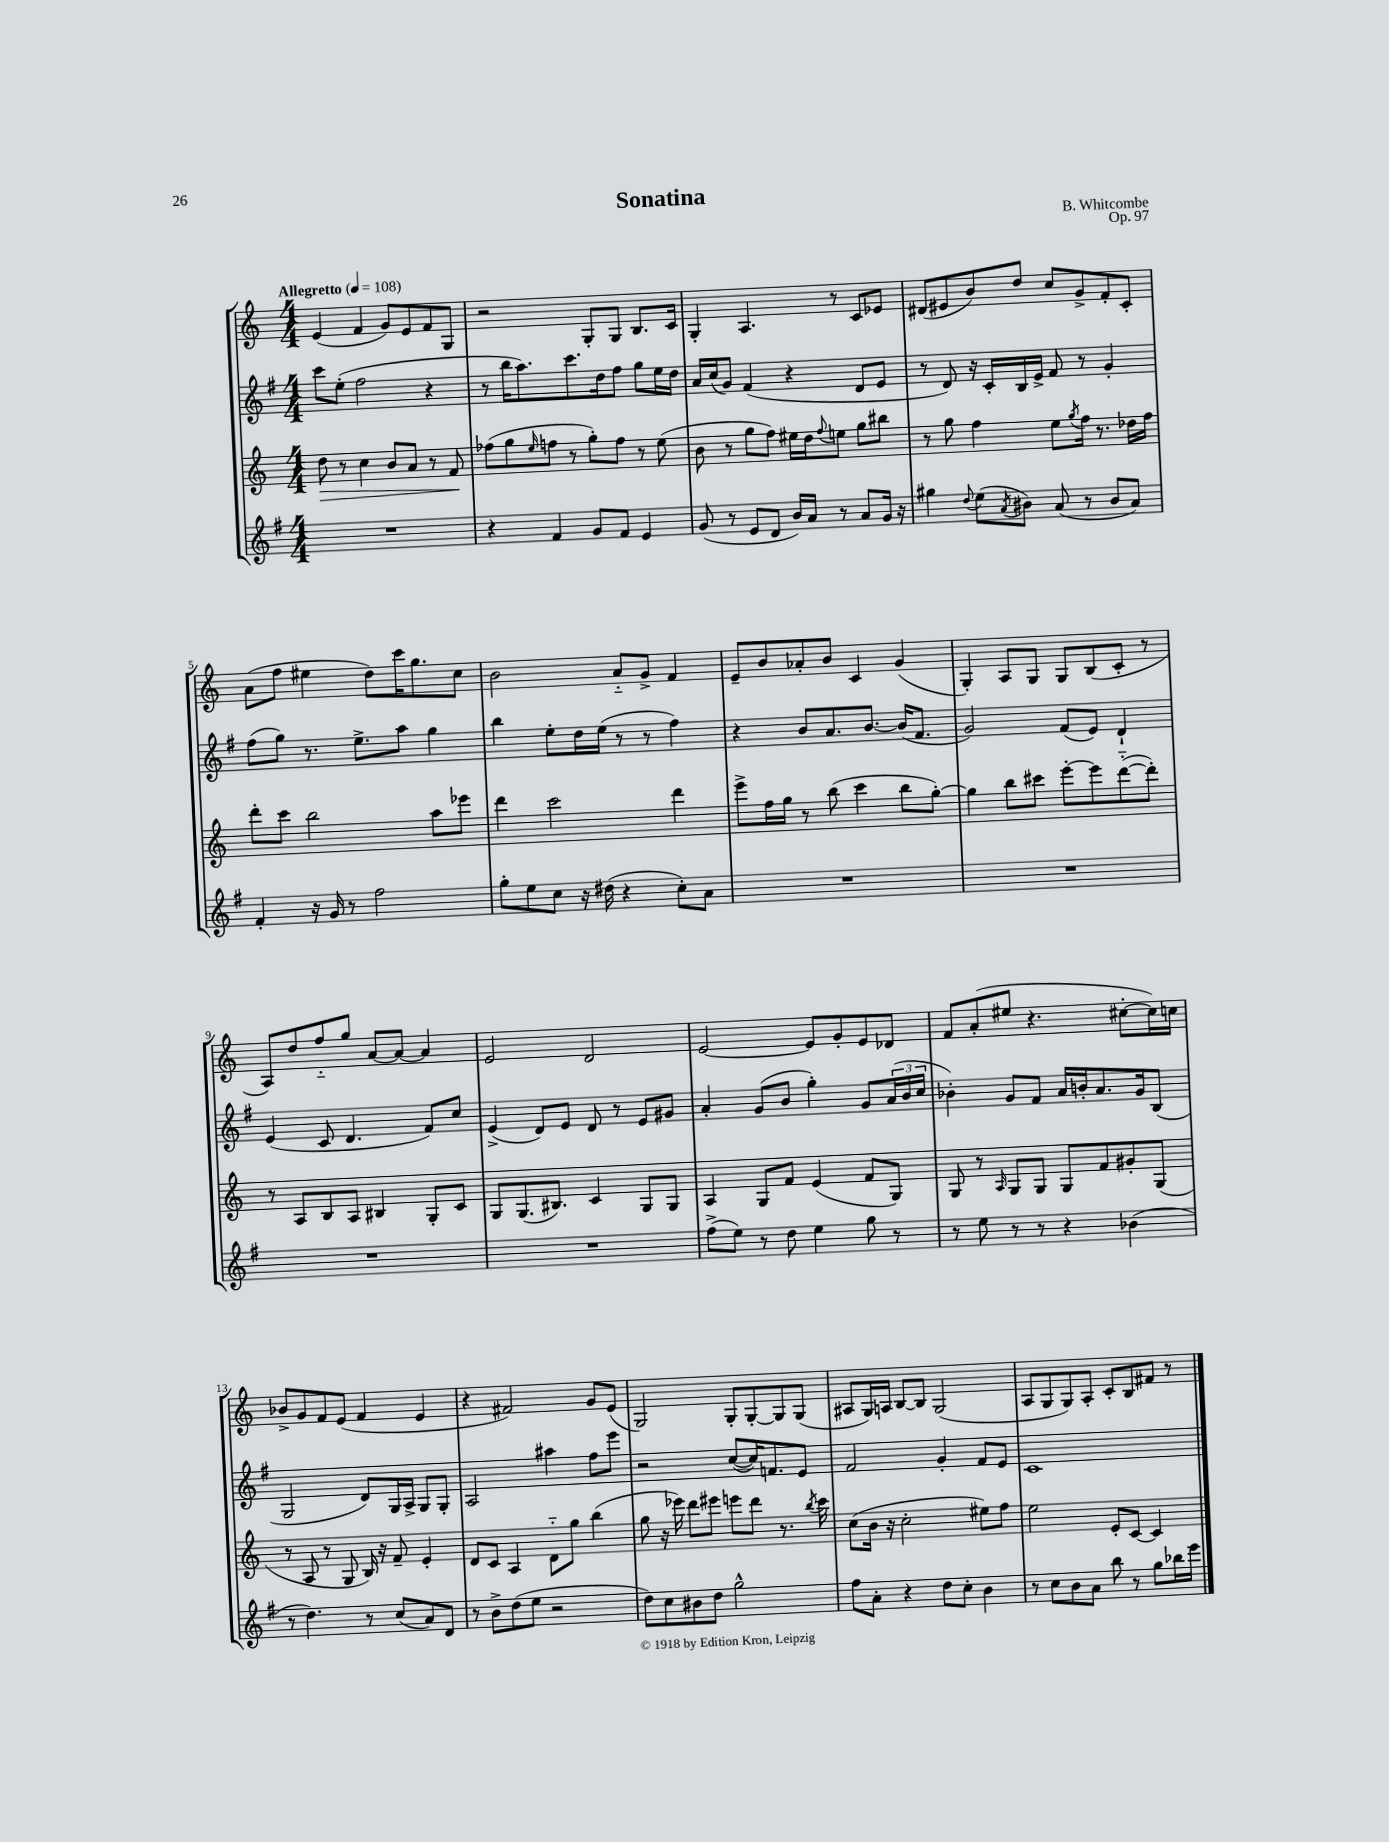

**kern	**kern	**kern	**kern
*staff4	*staff3	*staff2	*staff1
*clefG2	*clefG2	*clefG2	*clefG2
*k[f#]	*k[]	*k[f#]	*k[]
*M4/4	*M4/4	*M4/4	*M4/4
*MM108	*MM108	*MM108	*MM108
1r	8dd	8ccc	(4e
.	8r	(8ee'	.
.	4cc	2ff#	4f
.	8b	.	8g)
.	8a	.	8e
.	8r	4r	8f
.	8f	.	8G
=	=	=	=
4r	(8ff-	8r	2r
.	8gg	16bb	.
.	.	8.aa)	.
.	16qqee	.	.
4f#	8ff	.	.
.	8r	8.ccc	.
8g	8gg')	.	8G'
.	.	16dd	.
8f#	8ff	8ff#	8G
4e	8r	8gg	8.B
.	(8ee	16ee	.
.	.	16dd	16c
=	=	=	=
(8g	8b	16a	4G'
.	.	(16cc	.
8r	8r	8g)	.
8e	8gg	(4f#	4.A
8d	8ff)	.	.
16b)	16ee#	4r	.
16a	16dd	.	.
.	8qqff	.	.
8r	8ee	.	8r
8a	8gg	8d	8c
16g	8bb#	8e	8e-
16r	.	.	.
=	=	=	=
4gg#	8r	8r	(8d#
.	8gg	8d)	8e#
8qqdd	.	.	.
(8ee	4ff	16r	8b)
.	.	16c'	.
8qa	.	.	.
8b#)	.	16B	8dd
.	.	16e^	.
(8a	8ee	8f#	8cc
.	8qgg	.	.
8r	16ff	8r	8g^
.	8.r	.	.
8b#	.	4g'	8f'
8a)	16dd-	.	8c'
.	16ff	.	.
=	=	=	=
4f#'	8ddd'	(8ff#	(8a
.	8ccc	8gg)	8ff
16r	2bb	8.r	4ee#
16g	.	.	.
8r	.	.	.
.	.	8.ee^	.
2ff#	.	.	8dd)
.	.	8aa	16ccc
.	.	.	8.gg
.	8aa	4gg	.
.	8eee-	.	8cc
=	=	=	=
8gg'	4ddd	4bb	2b
8ee	.	.	.
8cc	2ccc	8ee'	.
16r	.	16dd	.
(16dd#	.	(16ee	.
4r	.	8r	8a'~
.	.	8r	8g^
8cc')	4ddd	4ff#)	4f
8a	.	.	.
=	=	=	=
1r	8eee^	4r	8e~
.	16ff	.	8b
.	16gg	.	.
.	8r	8b	8a-'
.	(8bb	8.a	8b
.	4ccc	.	4c
.	.	[8.b	.
.	8bb	(16b]	(4g
.	.	8.f#	.
.	[8gg')	.	.
=	=	=	=
1r	4gg]	2g)	4G')
.	8bb	.	8A
.	8ccc#	.	8G
.	[8eee'	(8f#	8G
.	8eee]	8e)	(8B
.	([8ddd'~	4d`	8c'
.	8ddd'])	.	8r
=	=	=	=
1r	8r	(4e	8A)
.	8A	.	8dd
.	8B	8c	8ff'~
.	8A	4.d	8gg
.	4B#	.	[8a
.	.	.	8a_
.	8G'	8f#)	4a]
.	8c	8cc	.
=	=	=	=
1r	8G	(4e^	2e
.	(8.G	.	.
.	.	8d)	.
.	8.B#)	.	.
.	.	8e	.
.	4c	8d	2d
.	.	8r	.
.	8G	8e	.
.	8G	8g#	.
=	=	=	=
(8ff#^	4A	4a'	[2e
8ee)	.	.	.
8r	8G	(8g	.
8dd	8f	8b	.
4ee	(4e	4gg')	8e]
.	.	.	8g'
8gg	8f	8g	8e
8r	8G)	(24a	8d-
.	.	24b	.
.	.	24cc	.
=	=	=	=
8r	8G	4b-')	8f
8ee	8r	.	(8a'
.	16qqA	.	.
8r	8G	8g	8ee#
8r	8G	8f#	4.r
4r	8G	16a	.
.	.	16b'	.
.	8f	8.a	.
(4b-	8g#'	.	[8cc#'
.	.	16g	.
.	(8G	(8B	16cc#])
.	.	.	16cc
=	=	=	=
8r	8r	2G	8b-^
4.dd)	8A	.	8g
.	8r	.	8f
.	8G	.	(8e
8r	16B)	8d)	4f
.	16r	.	.
(8cc	8f~	16G	.
.	.	16A^	.
8a)	4e'	8G	4e
8d	.	8G'	.
=	=	=	=
8r	8d	2A	4r
8b^	8c	.	.
(8dd	4A	.	2f#)
8ee	.	.	.
2r	8d'~	4aa#	.
.	8gg	.	.
.	(4bb	8ff#	8g
.	.	8eee	(8e
=	=	=	=
8dd)	8gg	2r	2G)
8cc	16r	.	.
.	16eee-)	.	.
8b#	8ddd	.	.
8dd	8eee#	.	.
2gg^^	8eee	([8cc	8G'
.	8ddd	16cc])	[8G'
.	.	8.f	.
.	8.r	.	8G]
.	.	8e	(8G
.	8qbb	.	.
.	16ccc	.	.
=	=	=	=
8ff#	(8cc	2f#	8A#
8a'	16b	.	16G)
.	16r	.	16A
4r	2cc'	.	[8B
.	.	.	8B]
8dd	.	4g'	(2G
8cc'	.	.	.
4b	8ee#)	8f#	.
.	8ff	8e	.
=	=	=	=
8r	2ee	1c	8A
8cc	.	.	8G
8b	.	.	8G)
8a	.	.	8A'
8bb	8e'	.	8c'
8r	[8c	.	8B
8gg	4c]	.	8f#
16bb-	.	.	8r
16eee	.	.	.
==	==	==	==
*-	*-	*-	*-
